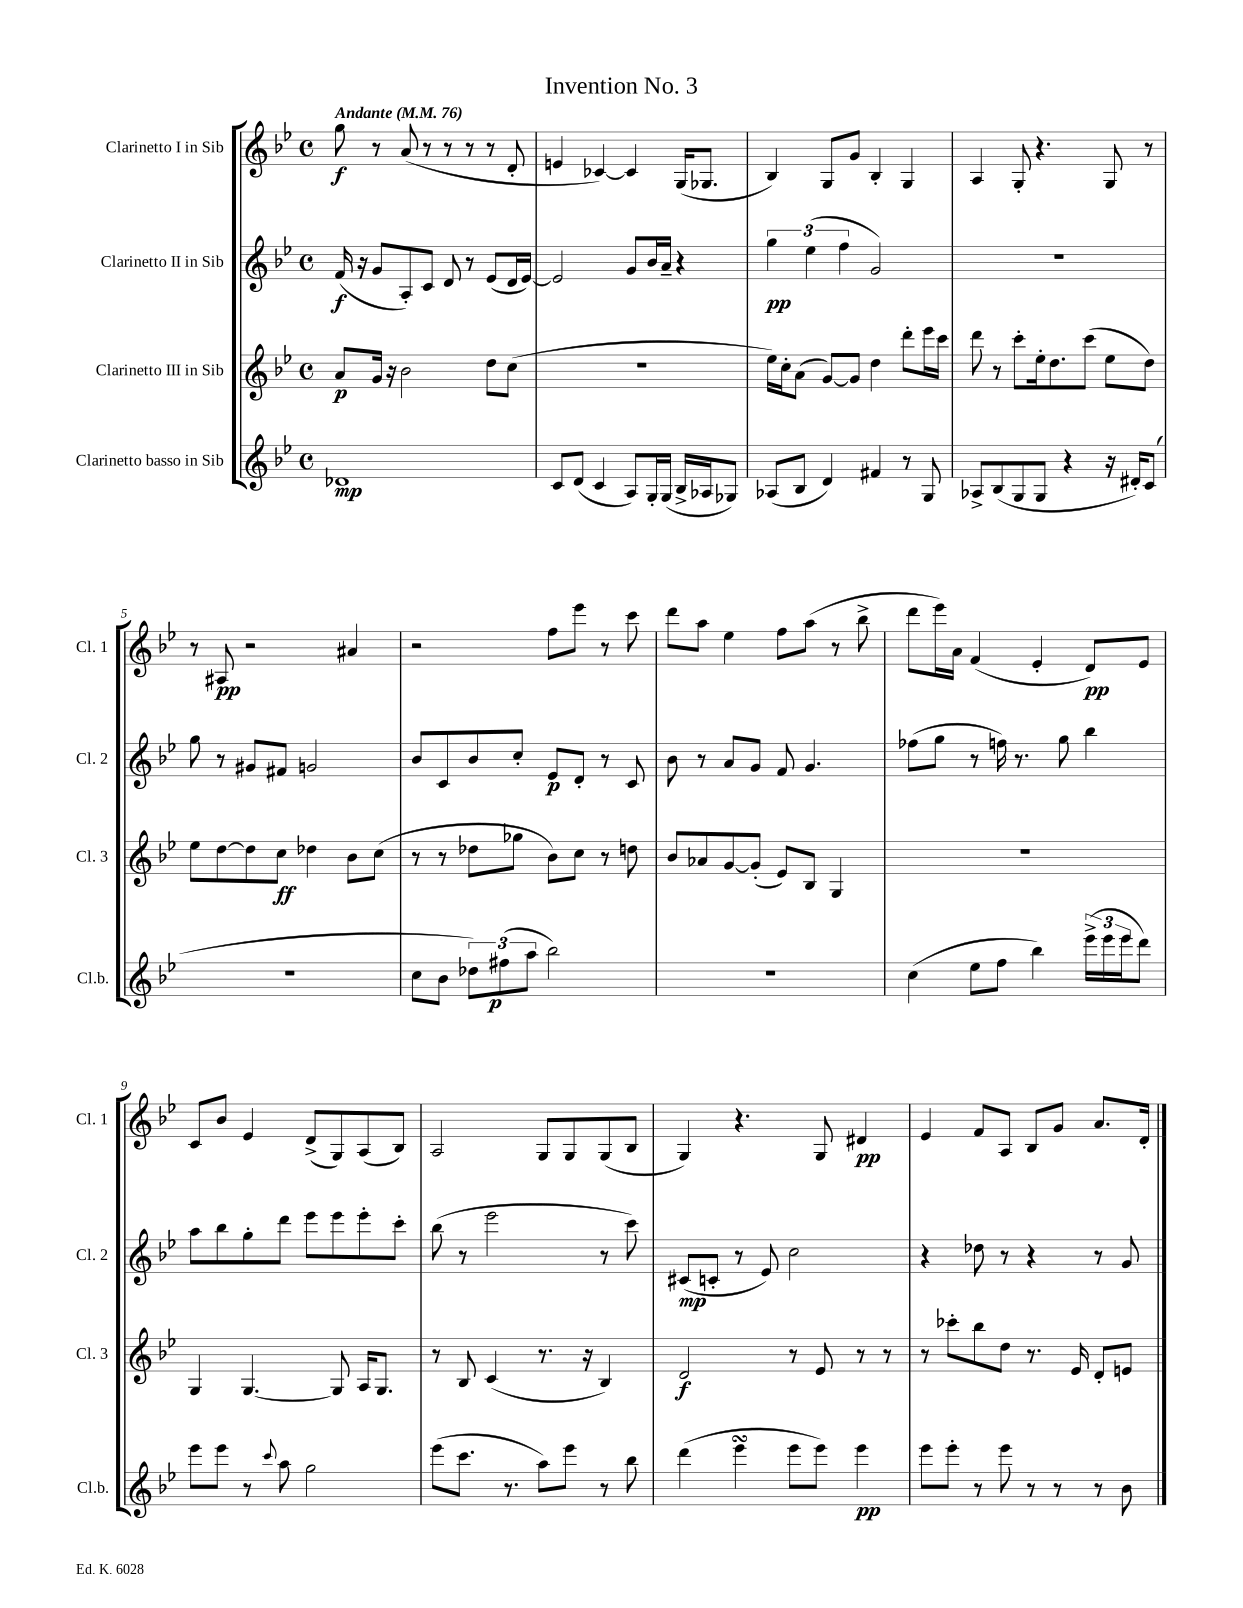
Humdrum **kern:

**kern	**kern	**kern	**kern
*staff4	*staff3	*staff2	*staff1
*clefG2	*clefG2	*clefG2	*clefG2
*k[b-e-]	*k[b-e-]	*k[b-e-]	*k[b-e-]
*M4/4	*M4/4	*M4/4	*M4/4
*met(c)	*met(c)	*met(c)	*met(c)
*MM76	*MM76	*MM76	*MM76
1d-	8a/L	(16f/	8gg\
.	.	16r	.
.	16g/Jk	8g/L	8r
.	16r	.	.
.	2b-\	8A'/)	(8a/
.	.	8c/J	8r
.	.	8d/	8r
.	.	8r	8r
.	8dd\L	(8e-/L	8r
.	(8cc\J	16d/L	8d'/
.	.	[16e-/JJ)	.
=	=	=	=
8c/L	1r	2e-/]	4e/
(8d/J	.	.	.
4c/	.	.	[4c-/)
8A/L)	.	8g/L	4c-/]
16G'/L	.	16b-/L	.
(16G/JJ	.	16a~/JJ	.
16B-^/LL	.	4r	(16G/LK
16A-/J	.	.	8.G-/J
8G-/J)	.	.	.
=	=	=	=
(8A-/L	16ee-\LL)	6gg\	4B-/)
.	16cc'\J	.	.
8B-/J	(8a\J	.	.
.	.	(6ee-\	.
4d/)	[8g/L)	.	8G/L
.	.	6ff\	.
.	8g/]J	.	8g/J
4f#/	4dd\	2g/)	4B-'/
8r	8ddd'\L	.	4G/
8G/	16eee-\L	.	.
.	16ccc\JJ	.	.
=	=	=	=
8A-^/L	8ddd\	1r	4A/
(8B-/	8r	.	.
8G/	8ccc'\L	.	8G'/
8G/J	16ee-'\k	.	4.r
.	8.dd\	.	.
4r	.	.	.
.	(8ccc\J	.	.
16r	8ee-\L	.	8G/
16d#'/LK)	.	.	.
(8c/J	8dd\J)	.	8r
=	=	=	=
1r	8ee-\L	8gg\	8r
.	[8dd\	8r	8A#/
.	8dd\]	8g#/L	2r
.	8cc\J	8f#/J	.
.	4dd-\	2g/	.
.	8b-\L	.	4a#/
.	(8cc\J	.	.
=	=	=	=
8cc\L	8r	8b-/L	2r
8b-\J	8r	8c/	.
12dd-\L)	8dd-\L	8b-/	.
(12ff#\	.	.	.
.	8gg-\J	8cc'/J	.
12aa\J	.	.	.
2bb-\)	8b-\L)	8e-/L	8ff\L
.	8cc\J	8d'/J	8eee-\J
.	8r	8r	8r
.	8dd\	8c/	8ccc\
=	=	=	=
1r	8b-/L	8b-\	8ddd\L
.	8a-/	8r	8aa\J
.	[8g/	8a/L	4ee-\
.	(8g'/]J	8g/J	.
.	8e-/L)	8f/	8ff\L
.	8B-/J	4.g/	(8aa\J
.	4G/	.	8r
.	.	.	8bb-^\
=	=	=	=
(4cc\	1r	(8ff-\L	8ddd\L
.	.	8gg\J	16eee-\L)
.	.	.	16a\JJ
8ee-\L	.	8r	(4f/
8ff\J	.	16ff\)	.
.	.	8.r	.
4bb-\)	.	.	4e-'/
.	.	8gg\	.
(24eee-^\LL	.	4bb-\	8d/L)
24eee-\	.	.	.
24eee-\J	.	.	.
8ddd\J)	.	.	8e-/J
=	=	=	=
8eee-\L	4G/	8aa\L	8c/L
8eee-\J	.	8bb-\	8b-/J
8r	[4.G/	8gg'\	4e-/
8qqccc/	.	.	.
8aa\	.	8ddd\J	.
2gg\	.	8eee-\L	(8d^/L
.	8G/]	8eee-\	8G/)
.	16A/LK	8eee-'\	(8A/
.	8.G/J	.	.
.	.	8ccc'\J	8B-/J)
=	=	=	=
(8eee-\L	8r	(8bb-\	2A/
8.ccc\J	8B-/	8r	.
.	(4c/	2eee-\	.
8.r	.	.	.
8aa\L)	8.r	.	8G/L
8eee-\J	.	.	8G/
.	16r	.	.
8r	4B-/)	8r	(8G/
8bb-\	.	8ccc\)	8B-/J
=	=	=	=
(4ddd\	2d/	(8c#/L	4G/)
.	.	8c'/J	.
4eee-\	.	8r	4.r
.	.	8e-/)	.
8eee-\L	8r	2cc\	.
8eee-\J)	8e-/	.	8G/
4eee-\	8r	.	4d#/
.	8r	.	.
=	=	=	=
8eee-\L	8r	4r	4e-/
8eee-'\J	8ccc-'\L	.	.
8r	8bb-\	8dd-\	8f/L
8eee-\	8dd\J	8r	8A/J
8r	8.r	4r	8B-/L
8r	.	.	8g/J
.	16e-/	.	.
8r	8d'/L	8r	8.a/L
8b-\	8e/J	8g/	.
.	.	.	16d'/Jk
==	==	==	==
*-	*-	*-	*-
